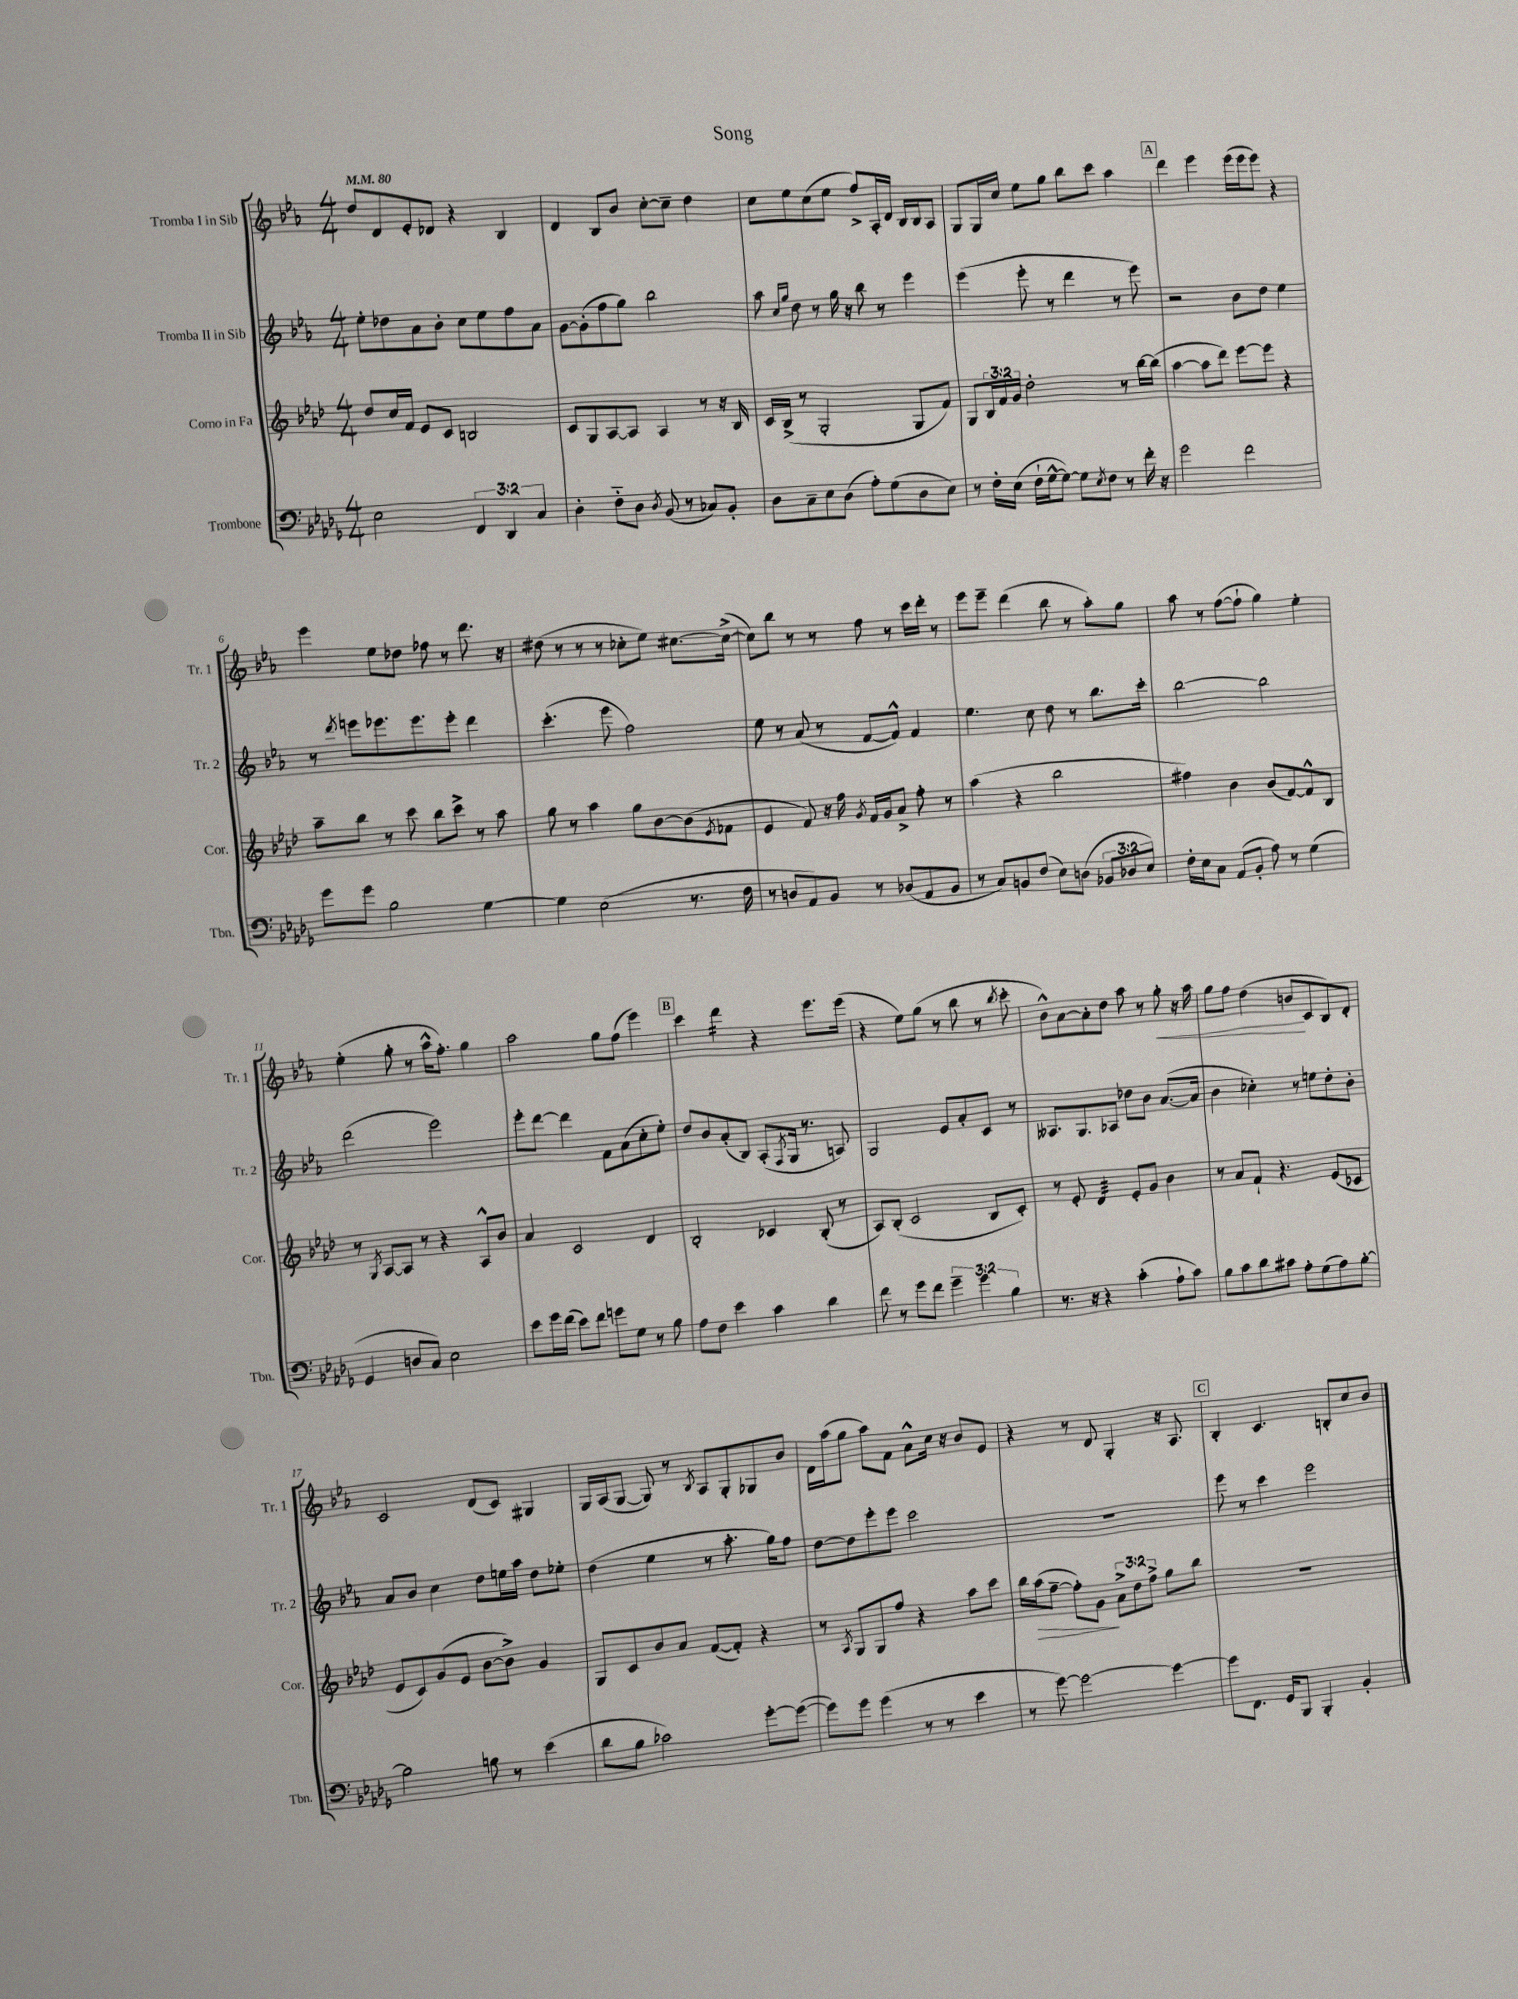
\header { title = "Song" }
<<
\new StaffGroup <<
\new Staff = "s0" \with { instrumentName = "Tromba I in Sib" shortInstrumentName = "Tr. 1" } {
    \clef treble \key ees \major \numericTimeSignature \time 4/4 \tempo 4 = 80
    d''8 d'8 ees'8-. des'8 r4 bes4 |
    d'4 bes8 bes'8 c''8~-. c''8-- d''4 |
    c''8 ees''8 c''8( ees''8 f''8->) aes16-. d'16 bes16 bes16 aes8 |
    g8 g16 c''16 ees''8 g''8 bes''8 c'''8 aes''4 |
    \mark \markup { \box "A" } d'''4 ees'''4 ees'''16( ees'''16 ees'''8) r4 |
    ees'''4 ees''8 des''8 fes''8 r8 d'''8. r16 |
    dis''8( r8 r8 r8 ces''8-. ees''8) cis''8.~ cis''16~->( |
    cis''8) bes''8 r8 r8 f''8 r8 c'''16 d'''16-. r8 |
    ees'''8 ees'''8-- d'''4( bes''8 r8 aes''8-.) g''8 |
    aes''8 r8 f''8~( f''8-! g''4) ees''4-. |
    ees''4-.( g''8-. r8 aes''16-^ f''8.-.) g''4 |
    aes''2 g''8 f''8( ees'''4) |
    \mark \markup { \box "B" } c'''4 d'''4:16 r4 ees'''8. ees'''16( |
    r4 ees''8) g''8( r8 bes''8 r8 \acciaccatura { bes''8 } c'''8-. |
    bes'8-^) aes'8~ aes'8-. d''8 aes''8 r8 g''8-.\< r16 aes''16 |
    g''8 f''8 d''4( b'8\! c'8 bes8) d'8-. |
    c'2 d'8( c'8) gis4 |
    g16 aes16( g8~ g8) r8 \acciaccatura { bes8 } aes8 g8-. ges8 bes'8 |
    d'16 aes''16( g''8 aes''8) f'8 aes'8-^ c''16 r16 bes'8 ees'8 |
    r4 r8 d'8 g4-. r16 aes8. |
    \mark \markup { \box "C" } bes4-. c'4. b8-. c''8 bes'8 \bar "|." |
}
\new Staff = "s1" \with { instrumentName = "Tromba II in Sib" shortInstrumentName = "Tr. 2" } {
    \clef treble \key ees \major \numericTimeSignature \time 4/4
    ees''8-. des''8 aes'8 bes'8-. c''8 ees''8 f''8 aes'8 |
    g'8~ g'8-.( f''8 g''8) bes''2 |
    aes''8 \grace { c''16 g''16 } d''8 r8 g''16 r16 bes''8 r8 ees'''4 |
    ees'''4( ees'''8-. r8 d'''4 r8 ees'''8) |
    \mark \markup { \box "A" } r2 bes'8 d''8 ees''4 |
    r8 \acciaccatura { d'''8 } e'''8 ees'''8. ees'''8. ees'''8-. d'''4 |
    c'''4.-.( ees'''8 f''2) |
    ees''8 r8 aes'8( r8 f'8~ f'8-^) f'4 |
    ees''4. c''8 d''8 r8 bes''8. c'''16-. |
    bes''2~ bes''2 |
    d'''2( ees'''2) |
    ees'''8-. d'''8~ d'''4 f'8 aes'8( c''8-. ees''8-.) |
    \mark \markup { \box "B" } d''8 bes'8 aes'8-.( bes8) aes8-.( \acciaccatura { f8 } g16 r8. a8) |
    g2 ees'8 aes'8-. c'8 r8 |
    aeses8. g8. aes8 des''8 bes'8 aes'8.~( aes'16 |
    bes'4 ces''4-.) r8 e''8 d''8-. bes'8-. |
    aes'8 bes'8 c''4 d''8 e''16 aes''16 d''8 ees''8-. |
    d''4( ees''4 r8 aes''8.-. g''16) f''8 |
    d''8~ d''8 ees'''8-. ees'''8 c'''2 |
    R1 |
    \mark \markup { \box "C" } ees'''8 r8 c'''4 ees'''2 \bar "|." |
}
\new Staff = "s2" \with { instrumentName = "Corno in Fa" shortInstrumentName = "Cor." } {
    \clef treble \key aes \major \numericTimeSignature \time 4/4 \override Staff.TupletNumber.text = #tuplet-number::calc-fraction-text
    des''8 c''16 f'16 ees'8 c'8 b2 |
    c'8 g8 aes8~ aes8 aes4 r8 r16 bes16 |
    c'16 bes16->( r8 g2-. g8 f'8) |
    g8 \tuplet 3/2 { bes16 f'16 g'16 } des''2-. r8 bes''16~ bes''16( |
    \mark \markup { \box "A" } aes''4~ aes''8 des'''8) ees'''8~ ees'''8 r4 |
    aes''8-- bes''8 r8 c'''8 bes''8 c'''8-> r8 aes''8 |
    g''8 r8 aes''4 g''8 bes'8~ bes'8( \acciaccatura { ees'8 } fes'8 |
    ees'4 f'8) r16 f''16 \acciaccatura { g'8 } f'16 g'16 aes'8-> f''8-. r8 |
    aes''4( r4 bes''2 |
    fis''4) bes'4 bes'8( f'8~) f'8-^ bes8 |
    r8 \acciaccatura { g8 } aes8~ aes8 r8 r4 aes8-^ bes'8 |
    aes'4 c'2 des'4 |
    \mark \markup { \box "B" } bes2-. ces'4 bes8-.( r8 |
    aes8) bes8-.( c'2 bes8 c'8-.) |
    r8 ees'8-. des'4:32 ees'8-. g'8 bes'4 |
    r8 aes'8 f'8-! r4. ees'8( ces'8 |
    ees'8 c'8) g'8( ees'8 bes'8~ bes'8->) g'4 |
    g8 c'8 bes'8 aes'8 f'8~( f'8-.) r4 |
    r8 \acciaccatura { aes8 } g8 g8 f''8 r4 aes''8 c'''8 |
    bes''16 aes''16\>( f''8~-- f''8-.) g'8\! \tuplet 3/2 { aes'8-> des''8 f''8-> } g''8 bes''8 |
    \mark \markup { \box "C" } R1 \bar "|." |
}
\new Staff = "s3" \with { instrumentName = "Trombone" shortInstrumentName = "Tbn." } {
    \clef bass \key des \major \numericTimeSignature \time 4/4 \override Staff.TupletNumber.text = #tuplet-number::calc-fraction-text
    ees2 \tuplet 3/2 { f,4 des,4 c4 } |
    des4-. f8-_ des8 \acciaccatura { des8 } bes,8( r8 ces8) bes,8-. |
    des8 c8-- ees8 des8( aes8-.) ges8( des8 ees8) |
    r8 f16-. ees16( f16-! ges16~-^ ges8~) ges8 \acciaccatura { ees8 } f8 r8 f'16-. r16 |
    \mark \markup { \box "A" } ges'2 f'2 |
    ges'8 ges'8 bes2 ges4~ |
    ges4 ees2( r8. f16 |
    r8 d8 aes,8) bes,8 r8 des8( aes,8 bes,8 |
    r8 c8) b,8 f8( ees8) d8( \tuplet 3/2 { bes,8 des8 ees8) } |
    f16-. ees16 c8 aes,8( bes,8-. aes8) r8 ges4( |
    ges,4 d8 c8) ees2 |
    ees'8 ges'16 f'16( ees'8) f'8 g'8 ges8 r8 bes8 |
    \mark \markup { \box "B" } aes8 f8 ees'4 c'4 des'4 |
    f'8 r8 ges'8 f'8 \tuplet 3/2 { ges'4-- ges'4 bes4 } |
    r8. r16 r4 c'4-.( aes8-! c'8) |
    bes8 c'8 des'8 cis'8 aes8-. ges8( aes8) bes8~-. |
    bes2 b8 r8 ees'4( |
    des'8 bes8 ces'2) ges'8~-. ges'8~( |
    ges'8) ges'8 ges'4( r8 r8 ees'4 |
    r8 ges'8~) ges'2~ ges'4~ |
    \mark \markup { \box "C" } ges'8 f,8. ges,16 bes,,8 bes,,4-. bes,4-. \bar "|." |
}
>>
>>
